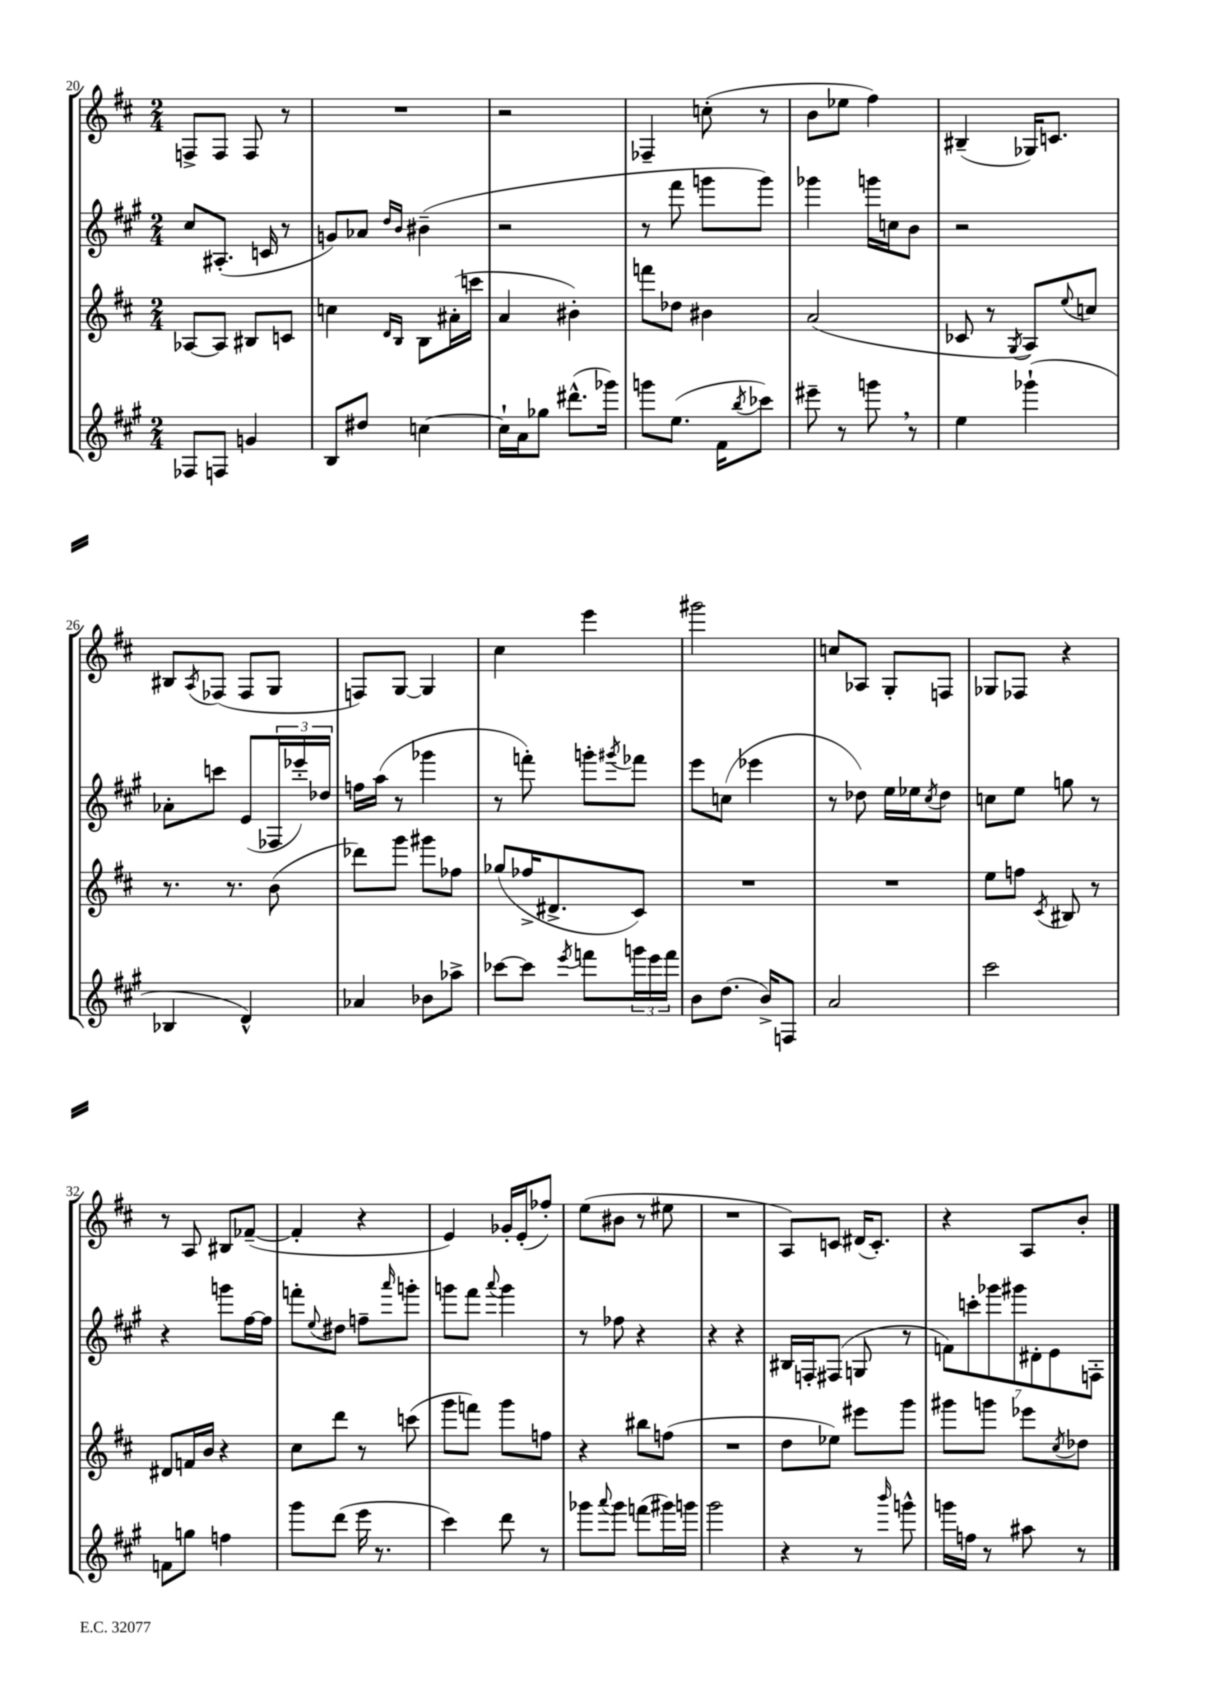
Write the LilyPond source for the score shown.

<<
\new StaffGroup <<
\new Staff = "s0" {
    \clef treble \key d \major \numericTimeSignature \time 2/4
    f8-> f8 f8 r8 |
    R2 |
    r2 |
    fes4-- c''8-.( r8 |
    b'8 ees''8 fis''4) |
    bis4--( ges16) c'8. |
    bis8 \acciaccatura { a8 } fes8( fes8 g8 |
    f8) g8~ g4 |
    cis''4 e'''4 |
    gis'''2 |
    c''8 aes8 g8-. f8 |
    ges8 fes8 r4 |
    r8 a8 bis8 fes'8~--( |
    fes'4-. r4 |
    e'4) ges'16-. e'16-.( fes''8-.) |
    e''8( bis'8 r8 eis''8 |
    R2 |
    a8) c'8 dis'16( c'8.-.) |
    r4 a8 b'8-. \bar "|." |
}
\new Staff = "s1" {
    \clef treble \key a \major \numericTimeSignature \time 2/4
    cis''8 ais8.-.( c'16 r8 |
    g'8) aes'8 \grace { d''16 b'16 } bis'4--( |
    r2 |
    r8 fis'''8 g'''8 g'''8) |
    ges'''4 g'''16 c''16 b'8 |
    r2 |
    aes'8-. c'''8 e'8( \tuplet 3/2 { fes16 ees'''16-.) des''16 } |
    f''16 a''16( r8 ges'''4 |
    r8 f'''8-.) g'''8-. \acciaccatura { gis'''8 } fes'''8 |
    e'''8 c''8( ees'''4 |
    r8 des''8) e''16 ees''16 \acciaccatura { cis''8 } des''8 |
    c''8 e''8 g''8 r8 |
    r4 g'''8 fis''16~ fis''16 |
    f'''8-. \appoggiatura { e''8 } dis''8 f''8-- \grace { a'''16 } g'''8-. |
    g'''8 fis'''8 \appoggiatura { a'''8 } g'''4 |
    r8 fes''8 r4 |
    r4 r4 |
    bis16 f16-. fis8( g8 r8 |
    \tuplet 7/4 { f'8) c'''8-. ges'''8 gis'''8 dis'8-. e'8 f8-. } \bar "|." |
}
\new Staff = "s2" {
    \clef treble \key d \major \numericTimeSignature \time 2/4
    aes8~ aes8 bis8 c'8 |
    c''4 \grace { d'16 b16 } b8 ais'16-.( c'''16 |
    a'4 bis'4-.) |
    f'''8 des''8 bis'4 |
    a'2( |
    ces'8 r8 \acciaccatura { g8 } a8) \appoggiatura { e''8 } c''8 |
    r8. r8. b'8( |
    des'''8) g'''8 gis'''8 fes''8 |
    ges''8( fes''16-> dis'8.-> cis'8) |
    R2 |
    R2 |
    e''8 f''8 \acciaccatura { cis'8 } bis8 r8 |
    dis'8 f'16 b'16 r4 |
    cis''8 d'''8 r8 c'''8( |
    g'''8 f'''8) g'''8 f''8 |
    r4 bis''8 f''8( |
    R2 |
    d''8 ees''8) eis'''8 g'''8 |
    gis'''8 g'''8 ees'''8 \acciaccatura { cis''8 } des''8 \bar "|." |
}
\new Staff = "s3" {
    \clef treble \key a \major \numericTimeSignature \time 2/4
    fes8 f8 g'4 |
    b8 dis''8 c''4~ |
    c''16-! a'16 ges''8 dis'''8.-^( ges'''16) |
    g'''8 e''8.( fis'16 \acciaccatura { b''8 } ces'''8) |
    eis'''8-- r8 g'''8 \breathe r8 |
    e''4 ges'''4-!( |
    bes4 d'4-^) |
    aes'4 bes'8 aes''8-> |
    ces'''8~ ces'''8 \acciaccatura { e'''8 } f'''8 \tuplet 3/2 { g'''16 e'''16 f'''16 } |
    b'8 d''8.( b'16->) f8 |
    a'2 |
    cis'''2 |
    f'8 g''8 f''4 |
    gis'''8 d'''8( e'''16 r8. |
    cis'''4) d'''8 r8 |
    ges'''8 \appoggiatura { a'''8 } ges'''8 f'''8( gis'''16) g'''16 |
    gis'''2 |
    r4 r8 \grace { b'''16 } g'''8-^ |
    g'''16 f''16 r8 ais''8 r8 \bar "|." |
}
>>
>>
\layout { \context { \Score currentBarNumber = #20 } }
